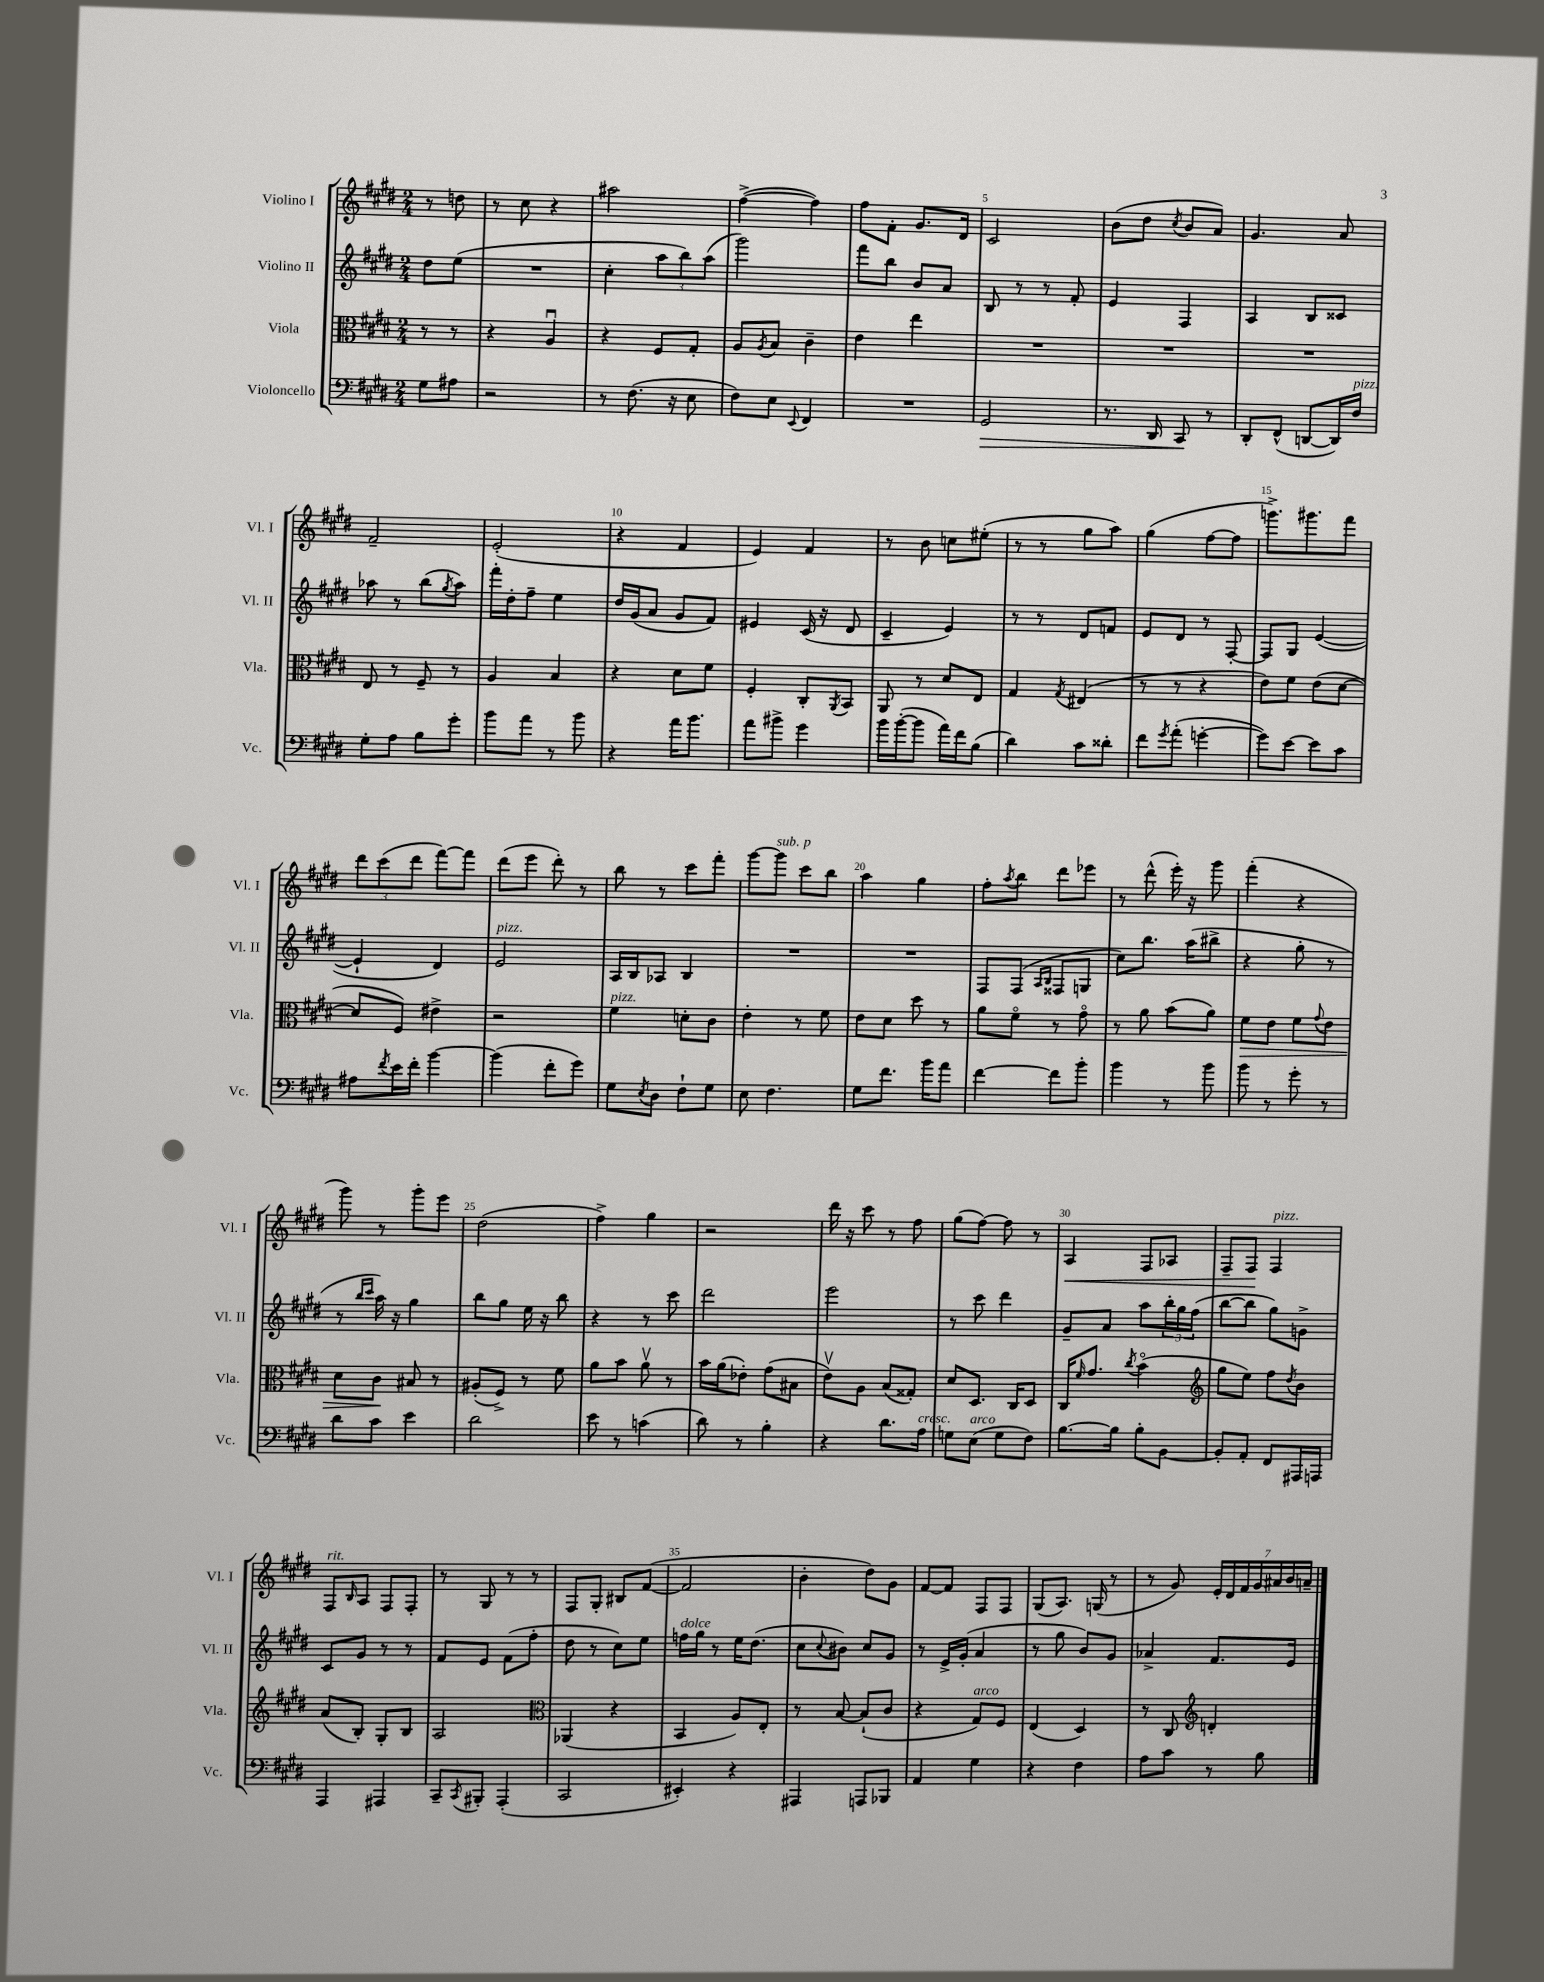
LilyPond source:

<<
\new StaffGroup <<
\new Staff = "s0" \with { instrumentName = "Violino I" shortInstrumentName = "Vl. I" } {
    \clef treble \key e \major \numericTimeSignature \time 2/4 \partial 4
    r8 d''8 |
    r8 cis''8 r4 |
    ais''2 |
    fis''4~->( fis''4) |
    fis''8 fis'8-. gis'8. dis'16 |
    cis'2 |
    b'8( dis''8 \acciaccatura { cis''8 } b'8 a'8) |
    gis'4. a'8 |
    fis'2-- |
    e'2-.( |
    r4 fis'4 |
    e'4) fis'4 |
    r8 b'8 c''8 eis''8-.( |
    r8 r8 gis''8 a''8) |
    gis''4( fis''8~ fis''8 |
    g'''8.->) gis'''8. fis'''8 |
    \tuplet 3/2 { dis'''8 cis'''8( dis'''8 } fis'''8~) fis'''8 |
    dis'''8( e'''8 dis'''8-.) r8 |
    b''8 r8 cis'''8 fis'''8-. |
    gis'''8~ gis'''8^\markup { \italic "sub. p" } cis'''8 b''8 |
    a''4 gis''4 |
    fis''8-. \acciaccatura { a''8 } b''8 dis'''8 ees'''8 |
    r8 dis'''8-^( e'''16-.) r16 gis'''8 |
    fis'''4-.( r4 |
    gis'''8) r8 gis'''8-. e'''8 |
    dis''2( |
    fis''4->) gis''4 |
    r2 |
    dis'''16 r16 cis'''8 r8 fis''8 |
    gis''8( fis''8~) fis''8 r8 |
    a4\< fis8 aes8 |
    fis8-- fis8\! fis4^\markup { \italic "pizz." } |
    fis8^\markup { \italic "rit." } \grace { b16 } a8 fis8 fis8-. |
    r8 gis8 r8 r8 |
    fis8 gis8-. bis8 fis'8~( |
    fis'2 |
    b'4-. dis''8) gis'8 |
    fis'8~ fis'8 fis8 fis8 |
    gis8( a8.) g16( r8 |
    r8 gis'8) \tuplet 7/4 { e'16-. dis'16 fis'16 gis'16 ais'16 b'16 a'16-- } \bar "|." |
}
\new Staff = "s1" \with { instrumentName = "Violino II" shortInstrumentName = "Vl. II" } {
    \clef treble \key e \major \numericTimeSignature \time 2/4 \partial 4
    dis''8 e''8( |
    R2 |
    cis''4-. \tuplet 3/2 { a''8 b''8) a''8( } |
    gis'''2) |
    fis'''8 b''8 b'8 a'8 |
    b8 r8 r8 fis'8-. |
    e'4 fis4 |
    a4 b8 cisis'8 |
    aes''8 r8 b''8( \acciaccatura { gis''8 } aes''8) |
    fis'''16-. dis''16-. fis''8-- e''4 |
    dis''16 gis'16( a'8 gis'8 fis'8) |
    eis'4 cis'16( r16 dis'8 |
    cis'4-- e'4) |
    r8 r8 dis'8 f'8 |
    e'8 dis'8 r8 fis8~-. |
    fis8 gis8 e'4~( |
    e'4-! dis'4) |
    e'2^\markup { \italic "pizz." } |
    a16 b16 aes8 b4 |
    R2 |
    R2 |
    fis8 fis8( \grace { a16 b16 } fisis8 g8 |
    cis''8) b''8. a''16( bis''8-> |
    r4 gis''8-. r8 |
    r8 \grace { b''16 cis'''16 } a''16) r16 gis''4 |
    b''8 gis''8 e''16 r16 b''8 |
    r4 r8 cis'''8 |
    dis'''2 |
    e'''2 |
    r8 cis'''8 dis'''4 |
    gis'8-- a'8 a''8 \tuplet 3/2 { b''16-. gis''16 fis''16( } |
    b''8~ b''8 gis''8) g'8-> |
    cis'8 gis'8 r8 r8 |
    fis'8 e'8 fis'8( fis''8-. |
    dis''8 r8 cis''8) e''8 |
    f''16^\markup { \italic "dolce" } gis''16 r8 e''16 dis''8.( |
    cis''8 \appoggiatura { cis''8 } bis'8) cis''8 gis'8 |
    r8 e'16-> gis'16-.( a'4 |
    r8 gis''8 b'8) gis'8 |
    aes'4-> fis'8. e'16 \bar "|." |
}
\new Staff = "s2" \with { instrumentName = "Viola" shortInstrumentName = "Vla." } {
    \clef alto \key e \major \numericTimeSignature \time 2/4 \partial 4
    r8 r8 |
    r4 a4\downbow |
    r4 fis8 gis8-. |
    a8 \acciaccatura { a8 } b8 cis'4-- |
    e'4 e''4 |
    R2 |
    R2 |
    R2 |
    e8 r8 fis8-- r8 |
    a4 b4 |
    r4 dis'8 fis'8 |
    fis4-. cis8-. \acciaccatura { a,8 } b,8 |
    a,8 r8 dis'8 e8 |
    gis4 \acciaccatura { gis8 } eis4( |
    r8 r8 r4 |
    e'8) fis'8 e'8( dis'8~ |
    dis'8 fis8) eis'4-> |
    r2 |
    fis'4^\markup { \italic "pizz." } d'8-. cis'8 |
    e'4-. r8 fis'8 |
    e'8 dis'8 dis''8 r8 |
    a'8 fis'8\flageolet r8 gis'8\flageolet |
    r8 a'8 b'8( a'8) |
    fis'8\> e'8 fis'8 \appoggiatura { gis'8 } e'8 |
    dis'8 cis'8\! bis8 r8 |
    ais8-.( fis8->) r8 fis'8 |
    a'8 b'8 a'8\upbow r8 |
    b'16 a'16( ees'8-.) gis'8( bis8 |
    e'8\upbow) a8 b8( gisis8-.) |
    dis'8 dis8. cis16 dis8 |
    cis16 \grace { fis'16 } gis'8. \acciaccatura { cis''8 } b'4\flageolet( |
    \clef treble gis''8 e''8) fis''8 \acciaccatura { dis''8 } b'8 |
    a'8( b8-.) gis8-. b8 |
    a2 |
    \clef alto aes,4( r4 |
    b,4 a8) e8-. |
    r8 b8~ b8-!( cis'8 |
    r4 gis8^\markup { \italic "arco" }) fis8 |
    e4( dis4) |
    r8 cis8 \clef treble d'4-. \bar "|." |
}
\new Staff = "s3" \with { instrumentName = "Violoncello" shortInstrumentName = "Vc." } {
    \clef bass \key e \major \numericTimeSignature \time 2/4 \partial 4
    gis8 ais8 |
    r2 |
    r8 fis8.( r16 e8 |
    fis8) e8 \appoggiatura { e,8 } fis,4 |
    R2 |
    gis,2\> |
    r8. dis,16 cis,8\! r8 |
    dis,8-. fis,8-^( d,8~ d,16) fis16^\markup { \italic "pizz." } |
    gis8-. a8 b8 gis'8-. |
    b'8 a'8 r8 b'8 |
    r4 a'16 b'8. |
    a'8 bis'8-> gis'4 |
    b'16 b'16~-.( b'8 a'16) fis'16 b8( |
    dis'4) cis'8 disis'8-. |
    fis'8 \acciaccatura { gis'8 } a'8-.( g'4~-. |
    g'8) e'8~ e'8 cis'8 |
    ais8 \acciaccatura { fis'8 } e'16 fis'16-. b'4~ |
    b'4( fis'8-. gis'8) |
    gis8 \acciaccatura { e8 } dis8 fis8-! gis8 |
    e8 fis4. |
    gis8 fis'8. b'16 a'8 |
    fis'4~ fis'8 b'8-. |
    b'4 r8 b'8 |
    b'8 r8 gis'8-. r8 |
    dis'8 cis'8 e'4 |
    dis'2 |
    e'8 r8 c'4( |
    dis'8) r8 b4-. |
    r4 dis'8. a16^\markup { \italic "cresc." } |
    g8 e8^\markup { \italic "arco" }( g8 fis8) |
    b8.~ b16 b8-. b,8~ |
    b,8-. a,8-. fis,8 ais,,16 a,,16 |
    a,,4 ais,,4 |
    cis,8-- \acciaccatura { cis,8 } bis,,8-. a,,4-.( |
    cis,2 |
    eis,4-.) r4 |
    ais,,4 a,,8 bes,,8 |
    a,4 gis4 |
    r4 fis4 |
    a8 cis'8 r8 b8 \bar "|." |
}
>>
>>
\layout { \context { \Score \override BarNumber.break-visibility = ##(#f #t #t) barNumberVisibility = #(every-nth-bar-number-visible 5) } }
